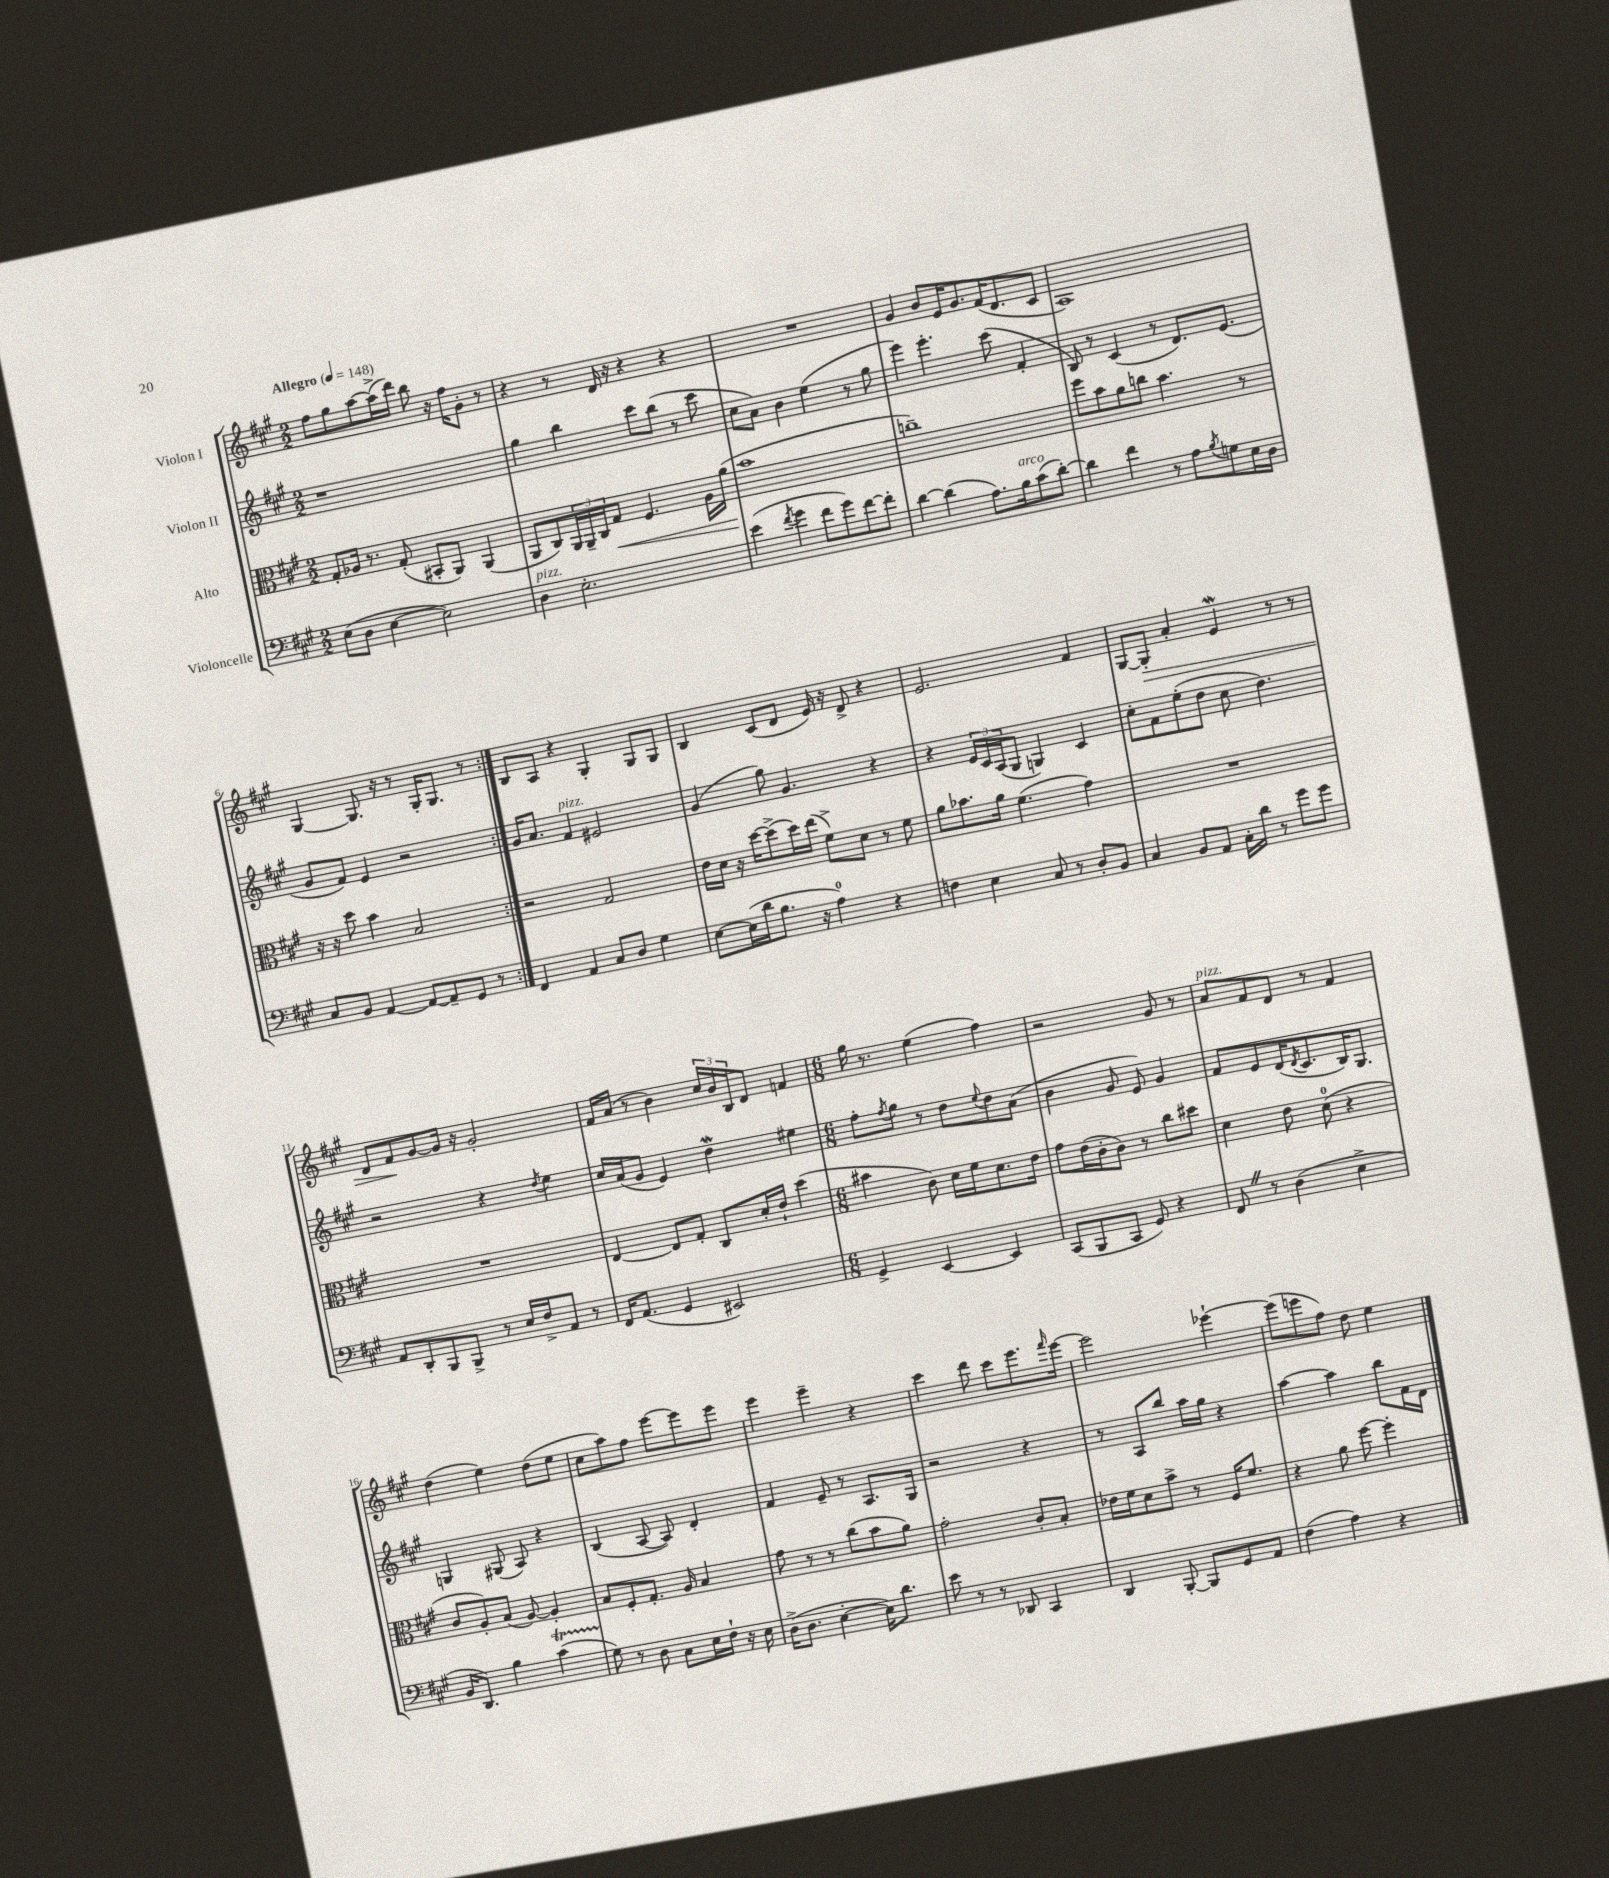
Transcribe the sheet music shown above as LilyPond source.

<<
\new StaffGroup <<
\new Staff = "s0" \with { instrumentName = "Violon I" } {
    \clef treble \key a \major \numericTimeSignature \time 2/2 \tempo "Allegro" 4 = 148
    \repeat volta 2 { fis''8 gis''8 a''8~ a''16->( d'''16) b''8 r16 fis''16 gis'8-. r8 |
    r4 r8 d'16 r16 r4 r4 |
    R1 |
    gis'4 b'8 e'16 gis'8. fis'16( d'8. cis'8 |
    a1) |
    gis4~ gis8. r16 r8 gis16-. gis8. r8 | }
    b8 a8 r4 gis4-. gis8 gis8 |
    b4 cis'8( d'8 e'16) r16 d'8-> r4 |
    e'2. fis'4 |
    gis8~ gis8-.\> a'4-. e'4\mordent r8 r8 |
    d'8 fis'8\! gis'8~ gis'16 r16 gis'2-. |
    fis'16 a'16( r8 b'4) \tuplet 3/2 { cis''16 b'16 b16 } d'8 f'4 |
    \numericTimeSignature \time 6/8 gis''16 r8. e''4( fis''4) |
    r2 gis'8 r8 |
    a'8^\markup { \italic "pizz." } fis'8 d'8 r8 fis'4 |
    d''4( e''4) d''8( e''8 |
    cis''8 a''8) fis''8 e'''8~ e'''8 e'''8 |
    e'''4 e'''4-- r4 |
    cis'''4 d'''8 cis'''8 e'''8. \grace { fis'''16 } e'''16~ |
    e'''2 ees'''4~-! |
    ees'''8( e'''8 fis''8) d''8 e''4 \bar "|." |
}
\new Staff = "s1" \with { instrumentName = "Violon II" } {
    \clef treble \key a \major \numericTimeSignature \time 2/2
    \repeat volta 2 { r1 |
    gis''4 b''4 cis'''8 b''8( r8 cis'''8 |
    cis''8 a'8) b'4 e''4( r8 gis''8 |
    e'''4) e'''4.-. cis'''8( fis'4-. |
    b8) r8 cis'4( r8 d'8.) e'8.( |
    gis'8 fis'8) e'4 r2 | }
    gis'16 a'8. fis'4^\markup { \italic "pizz." } eis'2 |
    gis'4( gis''8) gis'4. r4 |
    r4 \tuplet 3/2 { e'16 cis'16 a16( } gis8 g4) cis'4 |
    cis''8-. fis'8 e''8-.( d''8 cis''8 d''4.) |
    r2 r4 \acciaccatura { d''8 } e''4 |
    cis''16 a'16( gis'8 e'4) d''4\mordent eis''4 |
    \numericTimeSignature \time 6/8 fis''8-. \acciaccatura { fis''8 } gis''8 r8 d''8 \appoggiatura { e''8 } d''8 a'8( |
    b'4 gis'8 e'8) gis'4 |
    fis'8 e'8 d'16( \acciaccatura { d'8 } cis'8. b16) gis8. |
    g4 gis8( a8) r4 |
    b4( a8~ a8) d'4-. |
    fis'4 e'8-- r8 a8. gis16 |
    r2 r4 |
    r8 a8 b''8 a''16 gis''16 r4 |
    a''4~ a''4 b''8 fis'16 d'16 \bar "|." |
}
\new Staff = "s2" \with { instrumentName = "Alto" } {
    \clef alto \key a \major \numericTimeSignature \time 2/2
    \repeat volta 2 { gis8-. aes16 r8. gis8-.( bis,8-. a,8) a,4( |
    a,8 cis8) \tuplet 3/2 { a,16 a,16-- cis16 } gis8\< fis4. a16 a'16( |
    b'1\! |
    c''1--) |
    fis''8 b'8 a'8 c''8 b'4. r8 |
    r16 r16 d''8 b'4 b2 | }
    r2 gis2 |
    e'16 d'16 r16 d''16~ d''8->( d''16) e''16( fis'8->) d'8 r8 fis'8 |
    a'8 bes'8. a'16 fis'4.( gis'4) |
    R1 |
    R1 |
    e4~ e8 gis8-. cis8 d'16-. e'16-! d''4( |
    \numericTimeSignature \time 6/8 bis'4 cis'8) d'16 fis'16 d'8. e'16 |
    gis'8 e'16( cis'16-. cis'8) r8 cis''8 dis''8 |
    d'4 e'8 d'8-0( r4 |
    cis'8 a8-.) b8( a8~) a4-. |
    b8 fis8-. gis8.-. a16 b4 |
    gis'8 r8 r8 cis''8( b'8 a'8) |
    gis'2-. cis'8-. b8-. |
    ees'16 fis'16 d'8 b'8-> r8 fis16 fis'8. |
    r4 a'8 fis''8~ fis''4-. \bar "|." |
}
\new Staff = "s3" \with { instrumentName = "Violoncelle" } {
    \clef bass \key a \major \numericTimeSignature \time 2/2
    \repeat volta 2 { e8( d8 e4~ e2) |
    d4^\markup { \italic "pizz." } e2.-. |
    e'4( \acciaccatura { fis'8 } gis'4 fis'8 gis'8) fis'8~ fis'8-. |
    d'4~ d'4( a8.) b16^\markup { \italic "arco" } cis'8( d'8~-.) |
    d'4 fis'4 r8 a8 \acciaccatura { b8 } g8 e16 d16 |
    cis8 b,8 a,4~ a,8~ a,8-- gis,8 r8 | }
    fis,4 a,4 cis8 d8 gis4 |
    e8~ e16( d'16 b8. r16 a4-0) r4 |
    f4 e4 cis8 r8 d8-. b,8 |
    cis4 b,8 a,8 cis16-. d'16 r8 gis'8 gis'8 |
    a,8 d,8-. b,,8 b,,8-> r8 e16 fis16-> a,8 r8 |
    fis,16 a,8.( gis,4 eis,2) |
    \numericTimeSignature \time 6/8 gis,4-> e,4~ e,4 |
    cis,8( b,,8 cis,8 gis,8) r4 |
    fis,8 \once \override BreathingSign.text = \markup { \musicglyph "scripts.caesura.straight" } \breathe r8 d4( e4-> |
    b,16 d,8.) b4 cis'4\startTrillSpan( |
    gis8\stopTrillSpan) r8 d8 cis8 e16 fis16-! r16 e16 |
    d16->( d8. e4~-. e16) d'8. |
    e'8 r8 r8 des,8 cis,4 |
    d,4 b,,8~-. b,,8 gis,8 a,8 |
    fis4( a4) r4 \bar "|." |
}
>>
>>
